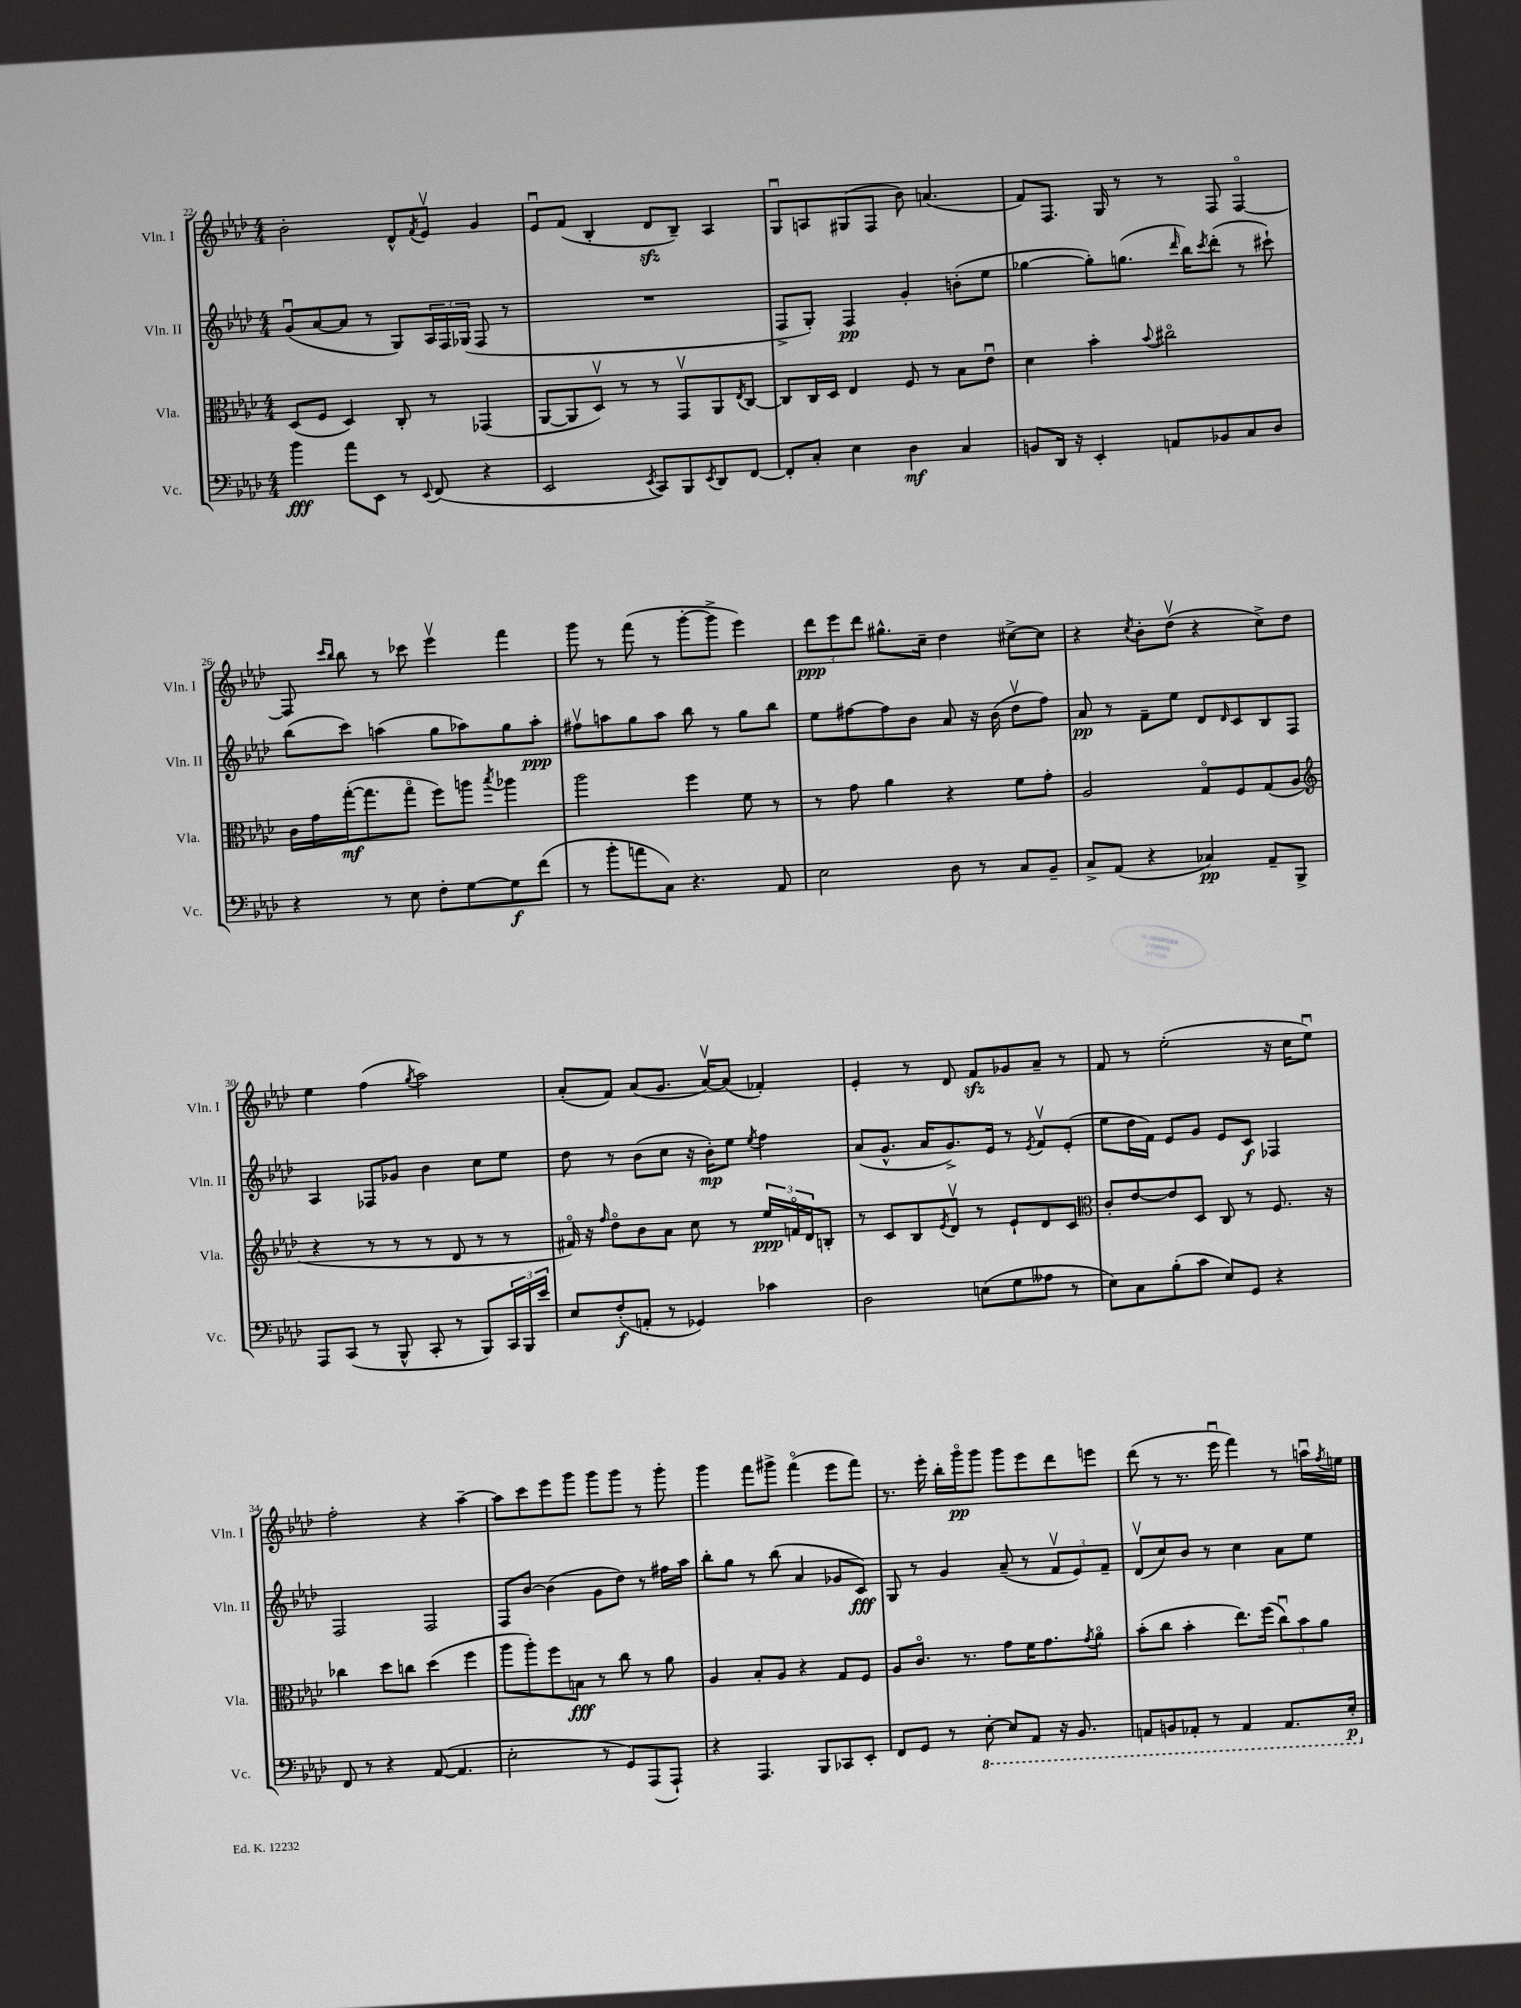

**kern	**kern	**kern	**kern
*staff4	*staff3	*staff2	*staff1
*clefF4	*clefC3	*clefG2	*clefG2
*k[b-e-a-d-]	*k[b-e-a-d-]	*k[b-e-a-d-]	*k[b-e-a-d-]
*M4/4	*M4/4	*M4/4	*M4/4
4b-	(8D-	(8gu	2b-'
.	8F	[8a-	.
8a-	4D-)	8a-]	.
8EE-	.	8r	.
8r	8C'	8G)	8d-^^
8qqEE-	.	.	8qf
(8FF	8r	24A-	8e-v
.	.	24F	.
.	.	(24G-	.
4r	(4GG-	8F	4g
.	.	8r	.
=	=	=	=
2EE-	[8AA-	1r	8e-u
.	8AA-]	.	(8f
.	8D-v)	.	4B-'
.	8r	.	.
8qEE-	.	.	.
8CC)	8r	.	8d-
8BBB-	8GGv	.	8B-~)
8qEE-	.	.	.
8DD-	8AA-	.	4A-
.	8qE-	.	.
[8FF	[8C	.	.
=	=	=	=
8FF']	8C]	8F^	8Gu
8C'	16C	8G')	8A
.	16D-	.	.
4E-	4E-	4F	(8G#
.	.	.	8F
4D-	8F	4g'	8b-)
.	8r	.	(4.a
4C	8B-	(8b'	.
.	8e-u	8ee-	.
=	=	=	=
8BB	4d-	[4gg-	8f)
16DD-	.	.	8.F
16r	.	.	.
4EE-'	4b-'	8gg-'])	.
.	.	.	16G
.	.	(8.gg	8r
.	8qqb-	.	.
8AA	2cc#o	.	8r
.	.	16qqddd-	.
.	.	16bb-)	.
.	.	8qccc	.
8BB-	.	(8ddd-'	8F
8C	.	8r	[4Fo
8D-	.	8ccc#`)	.
=	=	=	=
4r	16c	(8bb-	8F]
.	16g	.	.
.	.	.	16qqccc
.	.	.	16qqbb-
.	([16gg'	8ccc)	8bb-
.	8.gg]	.	.
8r	.	(4aa	8r
8E-	8ggo	.	8ccc-
8F'	8ff)	8gg	4eee-v
[8G	8aa	8aa-)	.
.	8qbb-	.	.
8G]	4aa-	8gg	4fff
(8f	.	8aa-'	.
=	=	=	=
8r	2aa-	8ff#v	8ggg
8b-'	.	8aa	8r
8a	.	8gg	(8fff
8C)	.	8aa	8r
4.r	4ff	8bb-	[8ggg'
.	.	8r	8ggg^]
.	8f	8gg	4eee-)
8AA-	8r	8bb-	.
=	=	=	=
2E-	8r	8ee-	12ddd-
.	.	.	12eee-
.	8g	[8ff#	.
.	.	.	12ddd-
.	4a-	8ff#]	8.gg#^^
.	.	8b-	.
.	.	.	16cc~
8D-	4r	8a-	4dd-
8r	.	16r	.
.	.	(16b-	.
8C	8f	8dd-v	[8cc#^
8BB-~	8g'	8ff#)	8cc#]
=	=	=	=
8C^	2A-	8a-	4r
(8AA-	.	8r	.
.	.	.	8qcc
4r	.	8f~	8b-'
.	.	8ee-	(8dd-v
4C-)	8Go	8d-	4r
.	.	16qqd-	.
.	8F	8c	.
8AA-~	(8G	8B-	8cc^)
8BBB-^	8A-	8F	8dd-
=	=	=	=
*	*clefG2	*	*
8AAA-	4r	4A-	4ee-
(8CC	.	.	.
8r	8r	8F-	(4ff
8BBB-^^	8r	8g-	.
.	.	.	8qgg
8CC'	8r	4b-	2aa-)
8r	8d-	.	.
8BBB-)	8r	8cc	.
24CC	8r	8ee-	.
24BBB-	.	.	.
24e-	.	.	.
=	=	=	=
8E-	16f#o)	8dd-	(8a-'
.	16r	.	.
.	16qqff	.	.
(8F'	8dd-o	8r	8f)
8AA'	8b-	(8b-	(8a-
8r	8a-	8cc	8.g
4GG-)	8cc	16r	.
.	.	16b-')	[16a-v)
.	8r	8ee-	(8a-]
.	.	8qee-	.
4c-	24ee-	4ff	4f-')
.	24fo	.	.
.	24d-	.	.
.	8B'	.	.
=	=	=	=
2D-	8r	(8a-	4e-'
.	8c	8.g^^	.
.	8B-	.	8r
.	.	16a-	.
.	8qe-	.	.
.	8d-v	8.g^)	8d-
(8E	8r	.	8f
.	.	16e-	.
8G	8e-`	8r	8g-
.	.	8qe-	.
8A--	8d-	8fv	8a-~
8r	8c	(8e-'	8r
=	=	=	=
*	*clefC3	*	*
8E-)	8c'	8ee-	8f
8C	[8e-	16dd-	8r
.	.	16f)	.
(8B-'	8e-]	8e-	(2ee-'
8c	8D-	8g	.
8E-)	8C	8e-	.
8GG	8r	8c	.
4r	8.F	4F-	16r
.	.	.	16cc
.	.	.	8ee-u)
.	16r	.	.
=	=	=	=
8FF	4cc-	2F	2ff'
8r	.	.	.
4r	8dd-	.	.
.	8cc	.	.
([8AA-	(4dd-	2F	4r
4.AA-]	.	.	.
.	4ff	.	[4aa-~
=	=	=	=
2E-'	8aa-	8F	8aa-]
.	8aa-')	[8b-	8ccc
.	8ff	(4b-]	8eee-
.	8B	.	8ggg
8r	8r	8g	8ggg
8GG)	8cc	8dd-)	8ggg
(8AAA-	8r	8r	8r
8AAA-`)	8a-	16ff#	8ggg'
.	.	16aa-	.
=	=	=	=
4r	4A-	8bb-'	4ggg
.	.	8gg	.
4.AAA-	8B-'	8r	8fff
.	8A-	(8bb-	8ggg#^
.	4r	4a-	(4fffo
8BBB-	.	.	.
8CC-	8G	8g-	8eee-
8EE-'	8F	8c)	8fff)
=	=	=	=
8FF	8A-	8G	8.r
8GG	8.co	8r	.
.	.	.	16eee-'
8r	.	4g	16bb-'
.	8.r	.	16gggo
[8EE-'	.	.	8ggg
8EE-]	8g	(8a-~	8ggg
8AAA-	16f	8r	8eee-
.	8.g	.	.
16r	.	12fv	8ddd-
8.BBB-	.	.	.
.	.	12e-)	.
.	8qg	.	.
.	8a-o	.	8eee
.	.	12f~	.
=	=	=	=
8AAA	(8b-'	(8d-v	(8ddd-
8BBB	8cc	8cc)	8r
8AAA-'	4b-'	8b-	8.r
8r	.	8r	.
.	.	.	16eee-u
4AAA-	8.ee-)	4cc	4fff)
.	(16ff	.	.
8.AAA-	12ccu)	8a-	8r
.	12b-	.	.
.	.	8ee-	16aau
.	12a-	.	.
.	.	.	8qff
16EE-'	.	.	16ee
==	==	==	==
*-	*-	*-	*-
